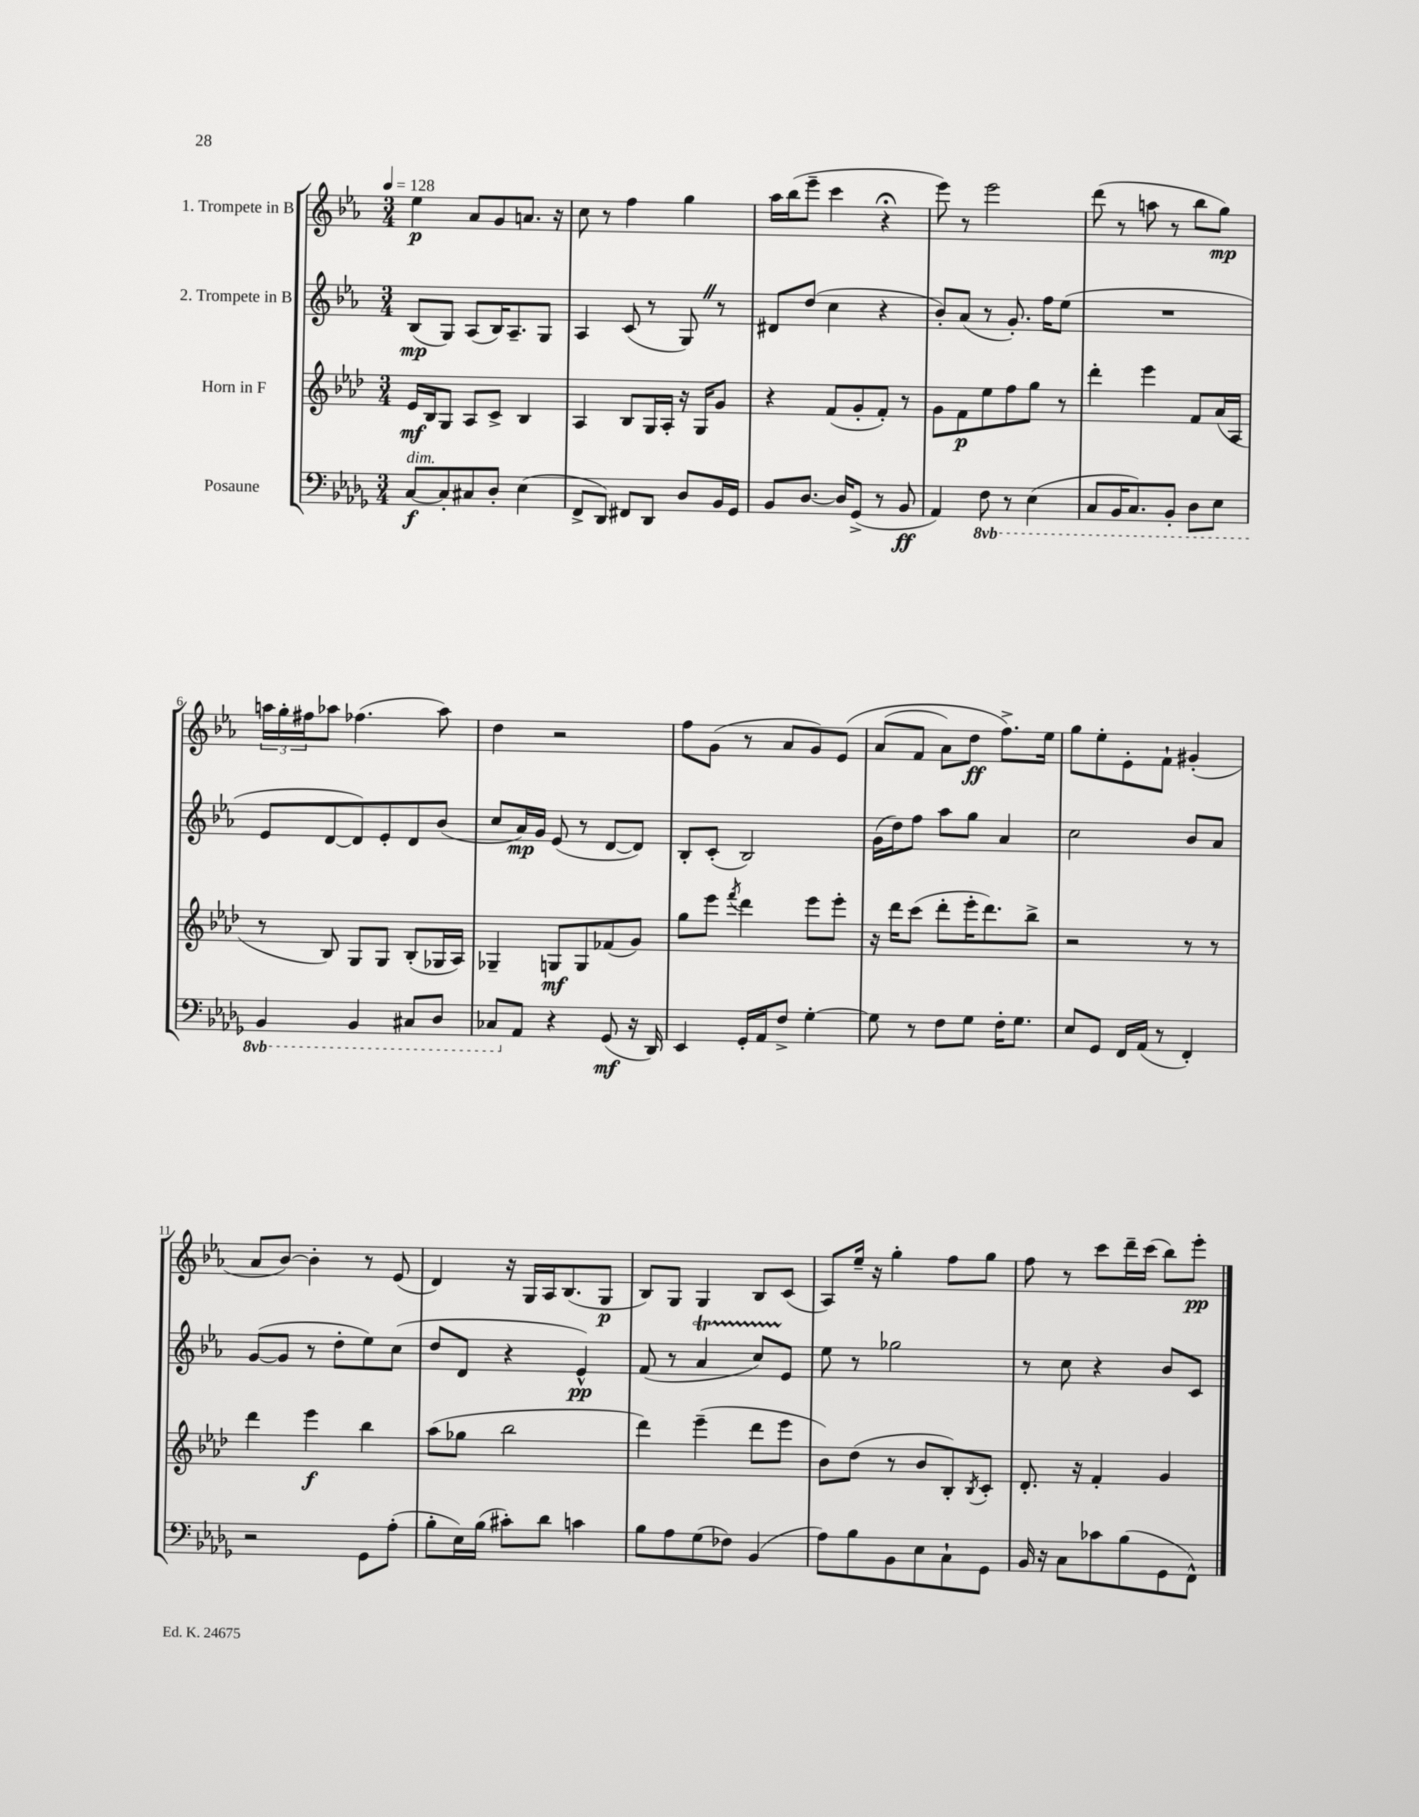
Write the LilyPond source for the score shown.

<<
\new StaffGroup <<
\new Staff = "s0" \with { instrumentName = "1. Trompete in B" } {
    \clef treble \key ees \major \numericTimeSignature \time 3/4 \tempo 4 = 128
    ees''4\p aes'8 g'8 a'8. r16 |
    c''8 r8 f''4 g''4 |
    aes''16 bes''16( ees'''8-- c'''4 r4\fermata |
    ees'''8) r8 ees'''2 |
    d'''8( r8 a''8 r8 bes''8 g''8\mp) |
    \tuplet 3/2 { a''16 g''16-. fis''16 } aes''8 fes''4.( aes''8) |
    d''4 r2 |
    f''8 g'8( r8 aes'8 g'8) ees'8\( |
    aes'8( f'8 aes'8) d''8\ff f''8.->\) ees''16 |
    g''8 ees''8-. ees'8-. f'8-! gis'4-.( |
    aes'8 bes'8~) bes'4-. r8 ees'8( |
    d'4) r16 g16 aes16 bes8.( g8\p |
    bes8) g8 g4 bes8 c'8( |
    aes8) ees''16-- r16 g''4-. f''8 g''8 |
    f''8 r8 c'''8 d'''16-- c'''16( bes''8) ees'''8-.\pp \bar "|." |
}
\new Staff = "s1" \with { instrumentName = "2. Trompete in B" } {
    \clef treble \key ees \major \numericTimeSignature \time 3/4
    bes8\mp( g8) aes8( bes16) aes8.-- g8 |
    aes4 c'8( r8 g8) \once \override BreathingSign.text = \markup { \musicglyph "scripts.caesura.straight" } \breathe r8 |
    dis'8 d''8( c''4 r4 |
    bes'8-.) aes'8( r8 g'8.-.) f''16 ees''8( |
    R2. |
    ees'8 d'8~ d'8) ees'8-. d'8 bes'8( |
    c''8 aes'16\mp) g'16 ees'8( r8 d'8~ d'8) |
    bes8-. c'8-.( bes2) |
    g'16( d''16) f''8 aes''8 g''8 aes'4 |
    c''2 bes'8 aes'8 |
    g'8~( g'8 r8 d''8-. ees''8) c''8( |
    d''8 d'8 r4 ees'4-^\pp) |
    f'8( r8 aes'4\startTrillSpan c''8) ees'8\stopTrillSpan |
    ees''8 r8 ges''2 |
    r8 c''8 r4 bes'8 c'8 \bar "|." |
}
\new Staff = "s2" \with { instrumentName = "Horn in F" } {
    \clef treble \key aes \major \numericTimeSignature \time 3/4
    ees'16\mf bes16 g8 aes8 c'8-> bes4 |
    aes4 bes8 g16 aes16-. r16 g16 g'8 |
    r4 f'8( g'8-. f'8-.) r8 |
    g'8 f'8\p ees''8 f''8 g''8 r8 |
    des'''4-. ees'''4 f'8 aes'16( aes16 |
    r8 bes8) g8 g8 bes8-.( ges16 aes16) |
    ges4-- g8\mf g8 fes'8( g'8) |
    g''8 ees'''8 \acciaccatura { f'''8 } des'''4 ees'''8 ees'''8-. |
    r16 des'''16 c'''8( des'''8-. ees'''16-. des'''8.) bes''8-> |
    r2 r8 r8 |
    des'''4 ees'''4\f bes''4 |
    aes''8( ges''8 bes''2 |
    des'''4) ees'''4--( des'''8 ees'''8 |
    bes'8) des''8( r8 bes'8 bes8-.) \acciaccatura { bes8 } c'8-. |
    des'8.-. r16 f'4-. g'4 \bar "|." |
}
\new Staff = "s3" \with { instrumentName = "Posaune" } {
    \clef bass \key des \major \numericTimeSignature \time 3/4 \set Staff.ottavationMarkups = #ottavation-simple-ordinals
    c8~\f^\markup { \italic "dim." } c8-. cis8 des8-. ees4( |
    f,8-> des,8) fis,8 des,8 des8 bes,16 ges,16 |
    bes,8 des8.~ des16 ges,8->( r8 bes,8\ff |
    aes,4) \ottava #-1 f,8 r8 ees,4( |
    c,8 bes,,16 c,8.) bes,,8-. des,8 ees,8 |
    bes,,4 bes,,4 cis,8 des,8 |
    ces,8 \ottava #0 aes,8 r4 ges,8\mf( r16 des,16) |
    ees,4 ges,16-. aes,16 f8-> ges4~-. |
    ges8 r8 f8 ges8 f16-. ges8. |
    ees8 ges,8 f,16 aes,16( r8 f,4-.) |
    r2 ges,8 aes8-.( |
    bes8-. ees16) bes16( cis'8-.) des'8 c'4 |
    bes8 aes8 ges8( fes8) bes,4( |
    aes8) bes8 bes,8 ees8 c8-! ges,8 |
    bes,16 r16 c8 ces'8 bes8( ges,8 f,8-^) \bar "|." |
}
>>
>>
